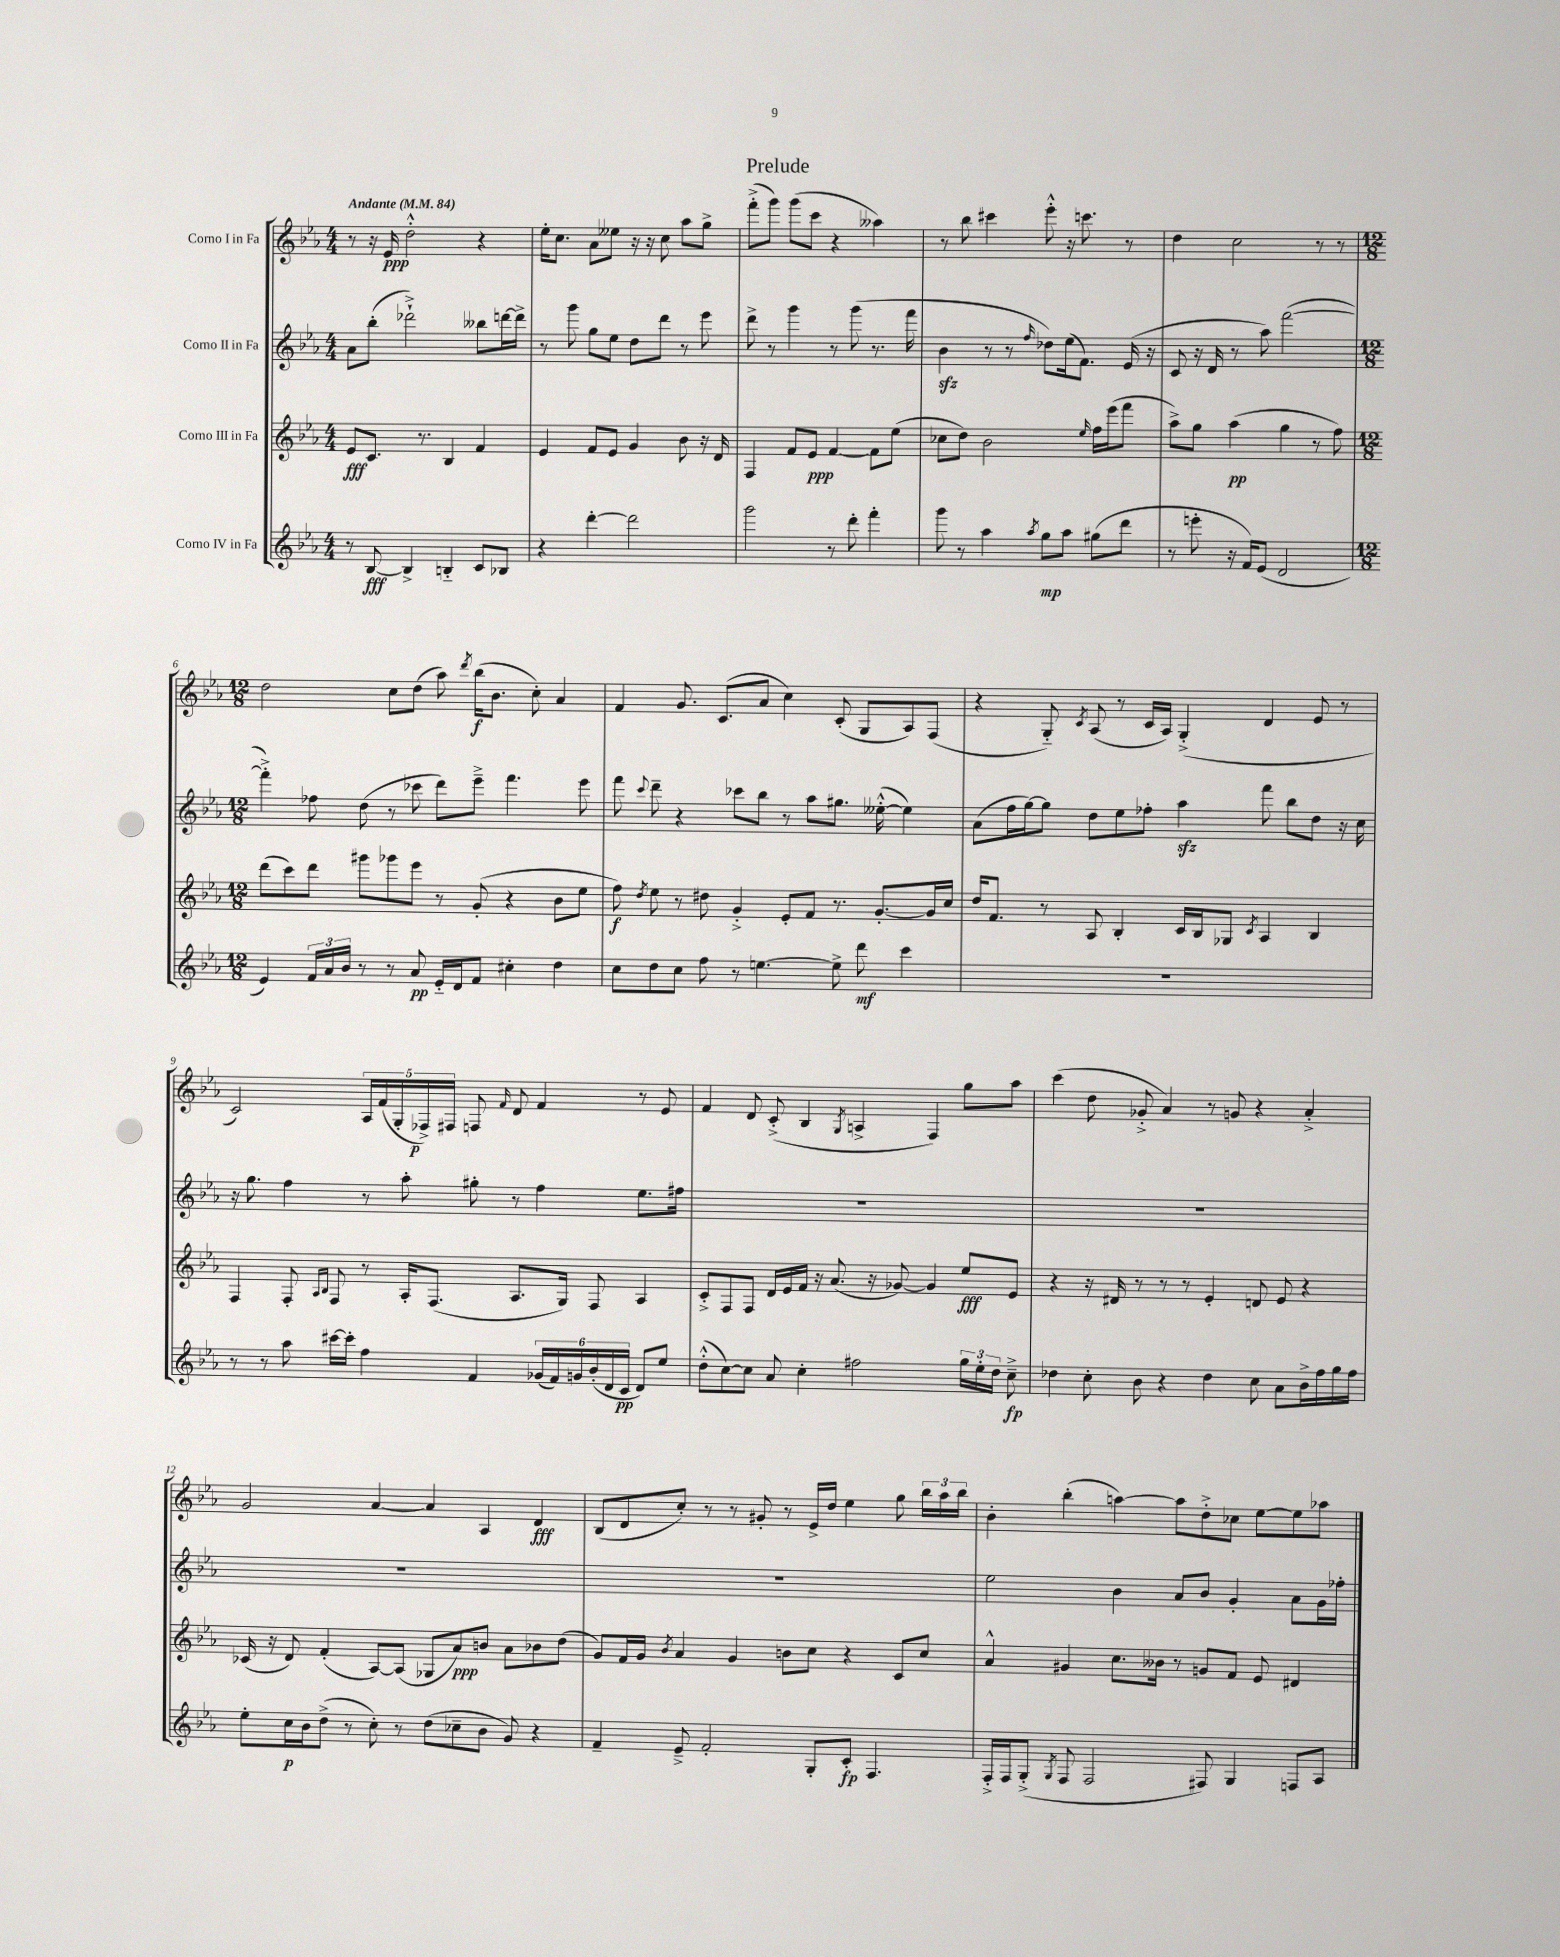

**kern	**dynam	**kern	**dynam	**kern	**kern	**dynam
*part4	*part4	*part3	*part3	*part2	*part1	*part1
*staff4	*staff4	*staff3	*staff3	*staff2	*staff1	*staff1
*I"Corno IV in Fa	*	*I"Corno III in Fa	*	*I"Corno II in Fa	*I"Corno I in Fa	*
*clefG2	*	*clefG2	*	*clefG2	*clefG2	*
*k[b-e-a-]	*	*k[b-e-a-]	*	*k[b-e-a-]	*k[b-e-a-]	*
*M4/4	*	*M4/4	*	*M4/4	*M4/4	*
*MM84	*	*MM84	*	*MM84	*MM84	*
=1	=1	=1	=1	=1	=1	=1
!	!	!	!	!	!LO:TX:a:B:t=Andante	!
8r	.	8e-/L	fff	8a-\L	8r	.
[8B-/	fff	8.c/J	.	(8bb-'\J	16r	.
.	.	.	.	.	16e-/	ppp
4B-^/]	.	.	.	2ddd-X`^\)	2dd'^^\	.
.	.	8.r	.	.	.	.
4Bn/	.	4B-/	.	.	.	.
8c/L	.	4f/	.	8bb--X\L	4r	.
8B-X/J	.	.	.	[16dddn\L	.	.
.	.	.	.	16ddd^\JJ]	.	.
=2	=2	=2	=2	=2	=2	=2
4r	.	4e-/	.	8r	16ee-'\KL	.
.	.	.	.	.	8.cc\J	.
.	.	.	.	8ggg\	.	.
[4ddd'\	.	8f/L	.	8gg\L	8a-\L	.
.	.	8e-/J	.	8ee-\J	8ee--X\J	.
2ddd\]	.	4g/	.	8dd\L	16r	.
.	.	.	.	.	16r	.
.	.	.	.	8ddd\J	8cc\	.
.	.	8b-\	.	8r	8aa-\L	.
.	.	16r	.	8eee-\	8gg^\J	.
.	.	16d/	.	.	.	.
=3	=3	=3	=3	=3	=3	=3
2ggg\	.	4F/	.	8ddd^\	(8fff'^\L	.
.	.	.	.	8r	8ggg\J)	.
.	.	8f/L	.	4ggg\	(8ggg\L	.
.	.	8e-/J	ppp	.	8ccc\J	.
8r	.	[4f/	.	8r	4r	.
8ddd'\	.	.	.	(8ggg\	.	.
4fff'\	.	8f\L]	.	8.r	4aa--X\)	.
.	.	(8ee-\J	.	.	.	.
.	.	.	.	16fff\	.	.
=4	=4	=4	=4	=4	=4	=4
8ggg\	.	8cc-X\L	.	4b-zz\	8r	.
8r	.	8dd\J)	.	.	8bb-\	.
4aa-\	.	2b-\	.	8r	4ccc#X\	.
.	.	.	.	8r	.	.
8qaa-/	.	.	.	16qqff/	.	.
8gg\L	mp	.	.	8dd-X\L)	8eee-'^^\	.
8aa-\J	.	.	.	(16ee-\k	16r	.
.	.	.	.	8.f\J)	8.cccn\	.
.	.	16qqee-/	.	.	.	.
(8gg#X\L	.	16ff\LL	.	.	.	.
.	.	(16eee-\J	.	.	.	.
8ddd\J	.	8fff\J	.	(16e-/	8r	.
.	.	.	.	16r	.	.
=5	=5	=5	=5	=5	=5	=5
8r	.	8aa-^\L)	.	8c/	4dd\	.
8eeen'\	.	8gg\J	.	16r	.	.
.	.	.	.	16d/	.	.
16r	.	(4aa-\	pp	8r	2cc\	.
16f/KL)	.	.	.	.	.	.
(8e-/J	.	.	.	8aa-\)	.	.
2d/	.	4gg\	.	([2fff\	.	.
.	.	8r	.	.	8r	.
.	.	8ff\)	.	.	8r	.
!!LO:LB:g=z
=6	=6	=6	=6	=6	=6	=6
*M12/8	*	*M12/8	*	*M12/8	*M12/8	*
4e-/)	.	(8ddd\L	.	4fff'^\])	2dd\	.
.	.	8ccc\)	.	.	.	.
24f/LL	.	8ddd\J	.	8ff-X\	.	.
24a-/	.	.	.	.	.	.
24b-/JJ	.	.	.	.	.	.
8r	.	8ggg#X\L	.	(8dd\	.	.
8r	.	8ggg-X\	.	8r	8cc\L	.
8a-/	pp	8eee-\J	.	8ccc-X\	(8dd\J	.
16e-/LL	.	8r	.	8ddd\L)	8aa-\)	.
16d/J	.	.	.	.	.	.
.	.	.	.	.	8qddd/	.
8f/J	.	(8g'/	.	8eee-~^\J	(16bb-\KL	f
.	.	.	.	.	8.b-\J	.
4cc#X'\	.	4r	.	4.fff\	.	.
.	.	.	.	.	8cc'\)	.
4dd\	.	8b-\L	.	.	4a-/	.
.	.	8ee-\J	.	8eee-\	.	.
=7	=7	=7	=7	=7	=7	=7
8cc\L	.	8ff\)	f	8fff\	4f/	.
.	.	8qdd/	.	8qqccc/	.	.
8dd\	.	8ee-\	.	8ddd~\	.	.
8cc\J	.	8r	.	4r	8.g/	.
8ff\	.	8dd#X\	.	.	.	.
.	.	.	.	.	(8.c/L	.
8r	.	4g'^/	.	8ccc-X\L	.	.
[4.een\	.	.	.	8bb-\J	8a-/J	.
.	.	8e-'/L	.	8r	4cc\)	.
.	.	8f/J	.	8aa-\L	.	.
8ee^\]	.	8.r	.	8.gg#X\J	(8c'/	.
8ddd\	mf	.	.	.	8G/L	.
.	.	[8.g'/L	.	([16ee--X'^^\	.	.
4ccc\	.	.	.	4ee--\])	8A-/)	.
.	.	16g/L]	.	.	(8F/J	.
.	.	16cc/JJ	.	.	.	.
=8	=8	=8	=8	=8	=8	=8
1.r	.	16dd/KL	.	(8a-\L	4r	.
.	.	8.f/J	.	.	.	.
.	.	.	.	16ff\L	.	.
.	.	.	.	[16gg\J)	.	.
.	.	8r	.	8gg\J]	8G/)	.
.	.	.	.	.	8qc/	.
.	.	8A-/	.	8dd\L	(8A-/	.
.	.	4B-'/	.	8ee-\	8r	.
.	.	.	.	8ff-X'\J	16c/LL	.
.	.	.	.	.	16A-/JJ)	.
.	.	16c/LL	.	4aa-zz\	(4G'^/	.
.	.	16B-/J	.	.	.	.
.	.	8G-X/J	.	.	.	.
.	.	8qc/	.	.	.	.
.	.	4A-/	.	8fff\	4d/	.
.	.	.	.	8bb-\L	.	.
.	.	4B-/	.	8dd\J	8e-/	.
.	.	.	.	16r	8r	.
.	.	.	.	16cc\	.	.
!!LO:LB:g=z
=9	=9	=9	=9	=9	=9	=9
8r	.	4F/	.	16r	2c/)	.
.	.	.	.	8.gg\	.	.
8r	.	.	.	.	.	.
8aa-\	.	8F'/	.	4ff\	.	.
.	.	16qqA-/LL	.	.	.	.
.	.	16qqB-/JJ	.	.	.	.
[16ccc#X\LL	.	8F/	.	.	.	.
16ccc#'\JJ]	.	.	.	.	.	.
4ff\	.	8r	.	8r	20A-/LL	.
.	.	.	.	.	(20f/	.
.	.	.	.	.	20G'/	.
.	.	16A-'/KL	.	8aa-'\	.	.
.	.	.	.	.	20F-X^/)	p
.	.	(8.F/J	.	.	.	.
.	.	.	.	.	20F#X/JJ	.
4f/	.	.	.	8gg#X'\	8Fn/	.
.	.	.	.	.	16qqf/	.
.	.	8.A-/L	.	8r	8d/	.
(24g-X/LL	.	.	.	4ff\	4f/	.
24f/)	.	.	.	.	.	.
.	.	16G/Jk)	.	.	.	.
24gn/	.	.	.	.	.	.
(24b-'/	.	8F/	.	.	.	.
24d/	.	.	.	.	.	.
24c/JJ	pp	.	.	.	.	.
8d/L)	.	4A-/	.	8.ee-\L	8r	.
8ee-/J	.	.	.	.	8e-/	.
.	.	.	.	16ff#X\Jk	.	.
=10	=10	=10	=10	=10	=10	=10
(8dd'^^\L	.	8c'^/L	.	1.r	4f/	.
[8cc\)	.	8F/	.	.	.	.
8cc\J]	.	8F/J	.	.	8d/	.
8a-/	.	16d/LL	.	.	(8c'^/	.
.	.	16e-/	.	.	.	.
4cc'\	.	16f/JJ	.	.	4B-/	.
.	.	16r	.	.	.	.
.	.	(8.a-/	.	.	.	.
.	.	.	.	.	8qG/	.
2ff#X\	.	.	.	.	4An^/	.
.	.	16r	.	.	.	.
.	.	[8g-X/)	.	.	.	.
.	.	4g-/]	.	.	4F/)	.
24gg\LL	.	8ee-/L	fff	.	8gg\L	.
24ee-'\	.	.	.	.	.	.
24dd\JJ	.	.	.	.	.	.
8cc~^\	fp	8e-/J	.	.	8aa-\J	.
=11	=11	=11	=11	=11	=11	=11
4dd-X\	.	4r	.	1.r	(4ccc\	.
8cc'\	.	16r	.	.	8dd\	.
.	.	16d#X/	.	.	.	.
8b-\	.	8r	.	.	8g-X'^/	.
4r	.	8r	.	.	4a-/)	.
.	.	8r	.	.	.	.
4dd-\	.	4e-'/	.	.	8r	.
.	.	.	.	.	8gn/	.
8cc\	.	8dn/	.	.	4r	.
8a-\L	.	8e-/	.	.	.	.
16b-^\L	.	4r	.	.	4a-'^/	.
16ff\	.	.	.	.	.	.
16gg\	.	.	.	.	.	.
16ff\JJ	.	.	.	.	.	.
!!LO:LB:g=z
=12	=12	=12	=12	=12	=12	=12
8ee-'\L	.	(16c-X/	.	1.r	2g/	.
.	.	16r	.	.	.	.
16cc\L	p	8d/)	.	.	.	.
16b-\J	.	.	.	.	.	.
(8dd^\J	.	(4f'/	.	.	.	.
8r	.	.	.	.	.	.
8cc'\)	.	[8A-/L)	.	.	[4a-/	.
8r	.	(8A-/J]	.	.	.	.
(8dd\L	.	8G-X/L	.	.	4a-/]	.
8cc-X~\	.	8a-/)	ppp	.	.	.
8b-\J	.	8bn/J	.	.	4A-/	.
8g/)	.	8a-\L	.	.	.	.
4r	.	8b-X\	.	.	4d/	fff
.	.	(8dd\J	.	.	.	.
=13	=13	=13	=13	=13	=13	=13
4f~/	.	8g/L)	.	1.r	(8B-/L	.
.	.	16f/L	.	.	8d/	.
.	.	16g/JJ	.	.	.	.
.	.	8qb-/	.	.	.	.
8e-~^/	.	4a-/	.	.	8cc'/J)	.
2f'/	.	.	.	.	8r	.
.	.	4g/	.	.	8r	.
.	.	.	.	.	8g#X'/	.
.	.	8bn\L	.	.	8r	.
8G'/L	.	8cc\J	.	.	16e-^/LL	.
.	.	.	.	.	16dd/JJ	.
8c'/J	fp	4r	.	.	4ee-\	.
4.F/	.	.	.	.	.	.
.	.	8c/L	.	.	8gg\	.
.	.	8cc/J	.	.	24bb-\LL	.
.	.	.	.	.	24aa-\	.
.	.	.	.	.	24bb-\JJ	.
=14	=14	=14	=14	=14	=14	=14
16F'^/LL	.	4a-^^/	.	2ee-\	4b-'\	.
16F/J	.	.	.	.	.	.
(8G'^/J	.	.	.	.	.	.
8qG/	.	.	.	.	.	.
8F/	.	4g#X/	.	.	(4bb-'\	.
2F/	.	.	.	.	.	.
.	.	8.cc\L	.	4b-\	[4aan\)	.
.	.	16b--X\Jk	.	.	.	.
.	.	8r	.	8a-/L	8aa\L]	.
8F#X/)	.	8gn/L	.	8b-/J	8dd'^\	.
4G/	.	8f/J	.	4g'/	8cc-X\J	.
.	.	8e-/	.	.	[8ee-\L	.
8Fn/L	.	4d#X/	.	8a-\L	8ee-\]	.
8A-/J	.	.	.	16g\L	8aa-X\J	.
.	.	.	.	16ff-X'\JJ	.	.
==	==	==	==	==	==	==
*-	*-	*-	*-	*-	*-	*-
